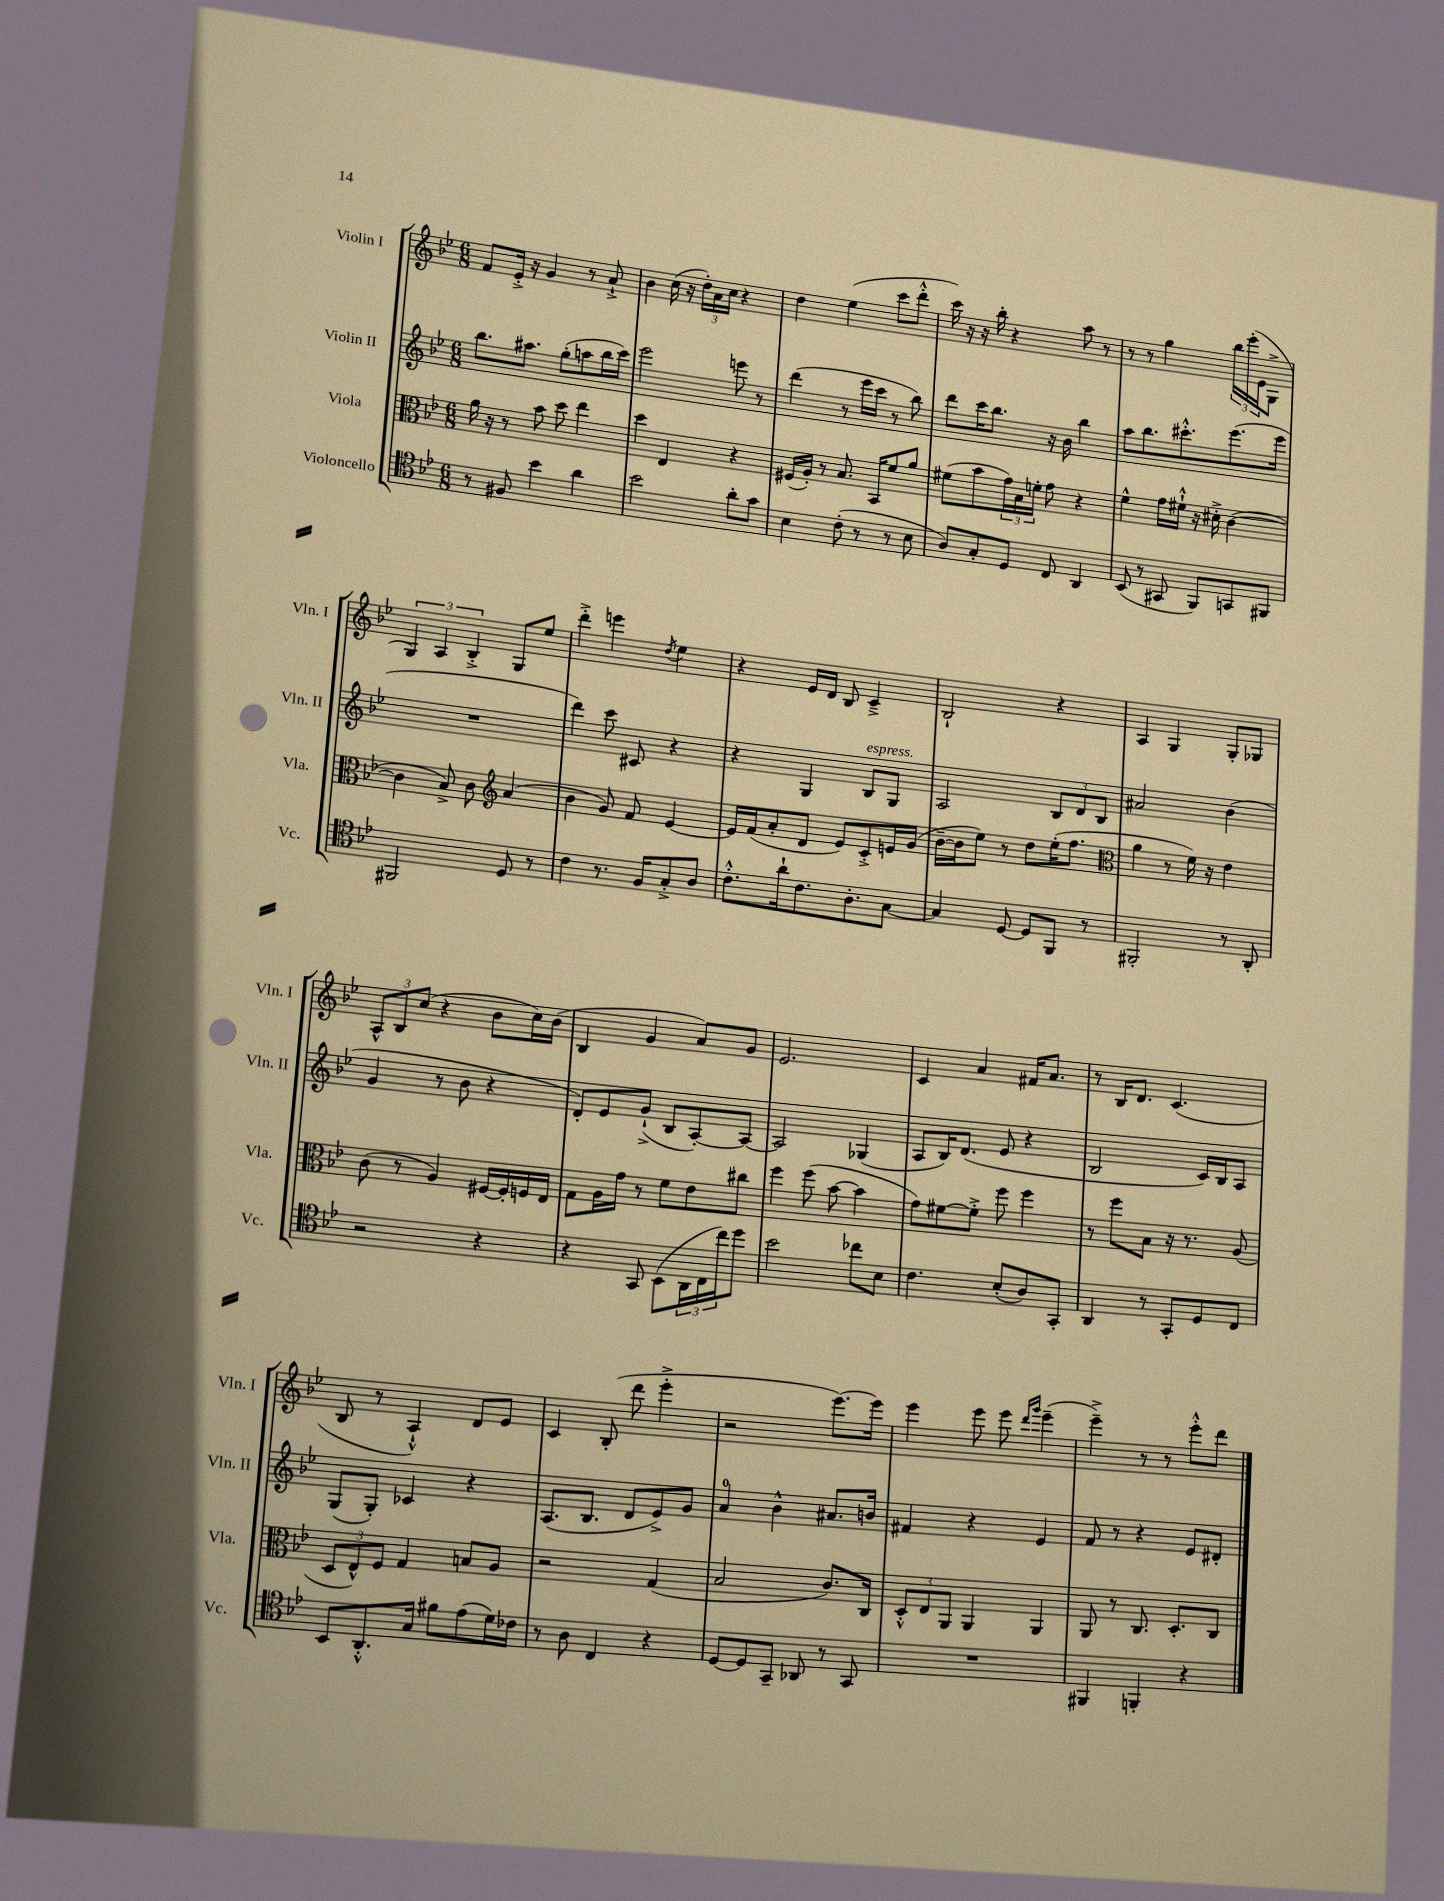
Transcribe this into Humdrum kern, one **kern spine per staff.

**kern	**kern	**kern	**kern
*part4	*part3	*part2	*part1
*staff4	*staff3	*staff2	*staff1
*I"Violoncello	*I"Viola	*I"Violin II	*I"Violin I
*I'Vc.	*I'Vla.	*I'Vln. II	*I'Vln. I
*clefC4	*clefC3	*clefG2	*clefG2
*k[b-e-]	*k[b-e-]	*k[b-e-]	*k[b-e-]
*M6/8	*M6/8	*M6/8	*M6/8
=1	=1	=1	=1
8r	16a\	8.bb-\L	8f/L
.	16r	.	.
8F#X/	8r	.	16e-'^/Jk
.	.	8.aa#X\J	16r
4b-\	8b-\	.	4g/
.	8dd\	(8gg'\L	.
4a\	4ee-\	8aan\	8r
.	.	16bb-\L	8a`^/
.	.	16ccc\JJ)	.
=2	=2	=2	=2
2b-\	4dd\	2eee-\	4b-\
.	4E-/	.	(16cc\
.	.	.	16r
.	.	.	24dd'\LL)
.	.	.	24a\
.	.	.	24cc\JJ
8a'\L	4r	8eeen\	4r
8g\J	.	8r	.
=3	=3	=3	=3
4B-\	(16F#X/LL	(4ddd\	4dd\
.	16A'/JJ)	.	.
.	8r	.	.
(8c'\	8.B-/	8r	(4ee-\
8r	.	16eee-\LL	.
.	16BB-/KL	16ccc\JJ	.
8r	8f/	8r	8ccc\L
8B-\	8a/J	8bb-\)	8ddd'^^\J
=4	=4	=4	=4
8A/L)	(8f#X\L	8ddd\L	16ccc\)
.	.	.	16r
8G'/	8b-\	16ccc\K	16r
.	.	8.bb-\J	16bb-'\
8D/J	24g\L)	.	4r
.	24B-\	.	.
.	24fn'\JJ	.	.
8C/	8g\	16r	.
.	.	16b-\	.
4AA/	4r	4bb-\	8aa\
.	.	.	8r
=5	=5	=5	=5
(8BB-/	4f^^\	8aa\L	8r
8r	.	8.bb-\	8r
8GG#X/	16g\LL	.	4gg\
.	16f#X`^^\JJ	8.ccc#X'^^\	.
8FF/L)	16r	.	.
.	16d#X'^\	.	.
8GGn/	([4c\	(8.eee-\	24bb-\LL
.	.	.	(24eee-'\
.	.	.	24e-\J
8FF#X/J	.	.	8G^\J
.	.	16eee-\Jk	.
!!LO:LB:g=z
=6	=6	=6	=6
2FF#X/	4c\]	2.r	6G/)
.	.	.	6A/
.	8B-^/)	.	.
.	.	.	6B-'^/
.	8c\	.	.
*	*clefG2	*	*
8D/	(4a/	.	8G/L
8r	.	.	8ee-/J
=7	=7	=7	=7
4c\	4b-\	4ddd\)	4ddd'^\
8.r	8g/)	8ccc\	4eeen\
.	8f/	8c#X/	.
16F/KL	.	.	.
.	.	.	8qdd/
8G'^/	[4e-/	4r	4ee-\
8A/J	.	.	.
=8	=8	=8	=8
8.c'^^\L	16e-/LL]	4r	4r
.	(16f/J	.	.
.	8a'/	.	.
16a`\k	.	.	.
8.c\	8d/J	4G/	16e-/LL
.	.	.	16d/JJ
.	8e-/L)	.	8B-/
8.A'\	.	.	.
!	!	!LO:TX:a:i:t=espress.	!
.	8c'^/	8B-/L	4c~^/
[8G\J	16en/L	8G/J	.
.	(16g/JJ	.	.
=9	=9	=9	=9
4G/]	[16b-~\LL	2A/	2B-`/
.	16b-\J]	.	.
.	8ee-\J)	.	.
[8D/	8r	.	.
8D/L]	8dd\L	.	.
8FF/J	(16ee-'\K	12B-/L	4r
.	8.ff\J	.	.
.	.	12d/	.
8r	.	.	.
.	.	12B-/J	.
=10	=10	=10	=10
*	*clefC3	*	*
2FF#X'/	4a\	2a#X/	4A/
.	8r	.	4G/
.	16f\)	.	.
.	16r	.	.
8r	4e-\	(4b-\	8G'/L
8AA'/	.	.	8G-X/J
!!LO:LB:g=z
=11	=11	=11	=11
2r	(8c\	4g/	12A^^/L
.	.	.	12B-/
.	8r	.	.
.	.	.	(12cc/J
.	4A/)	8r	4r
.	.	8b-\	.
4r	[16F#X/LL	4r	8b-\L
.	16F#'/]	.	.
.	16Fn/	.	16cc\L)
.	16E-/JJ	.	(16b-\JJ
=12	=12	=12	=12
4r	8G\L	8d'/L)	4B-/
.	16A\L	8e-/	.
.	16g\JJ	.	.
8GG/	8r	(8g`^/J	4g/
(8BB-\L	8f\L	8B-/L	.
24AA\L	8e-\	[8A'/)	8a/L)
24C\	.	.	.
24cc\J)	.	.	.
8dd\J	8cc#X\J	8A/J_	8g/J
=13	=13	=13	=13
2b-\	4ff\	2A/]	2.e-/
.	(8ff\	.	.
.	[8b-\	.	.
8cc-X\L	4b-\]	(4G-X/	.
8B-\J	.	.	.
=14	=14	=14	=14
4.c\	8g\L)	8A/L	4c/
.	[8f#X\	16B-/K)	.
.	.	(8.d/J	.
.	8f#'^\J]	.	4a/
(8B-'/L	8ff\	8e-/	.
8A/)	4ff\	4r	16f#X/KL
.	.	.	8.a/J
8GG'/J	.	.	.
=15	=15	=15	=15
4AA/	8r	2B-/	8r
.	8ff\L	.	16B-/KL
.	.	.	8.d/J
8r	8B-\J	.	.
8GG'/L	16r	.	(4.c/
.	8.r	.	.
8D/	.	16c/LL)	.
.	.	16B-/J	.
8C/J	(8A/	8A/J	.
!!LO:LB:g=z
=16	=16	=16	=16
8BB-/L	12D/L	(8G/L	8B-/
.	12E-^^/)	.	.
8.AA'^^/	.	8G'/J)	8r
.	12F/J	.	.
.	4G/	4c-X/	4A`^^/)
16G/Jk	.	.	.
8f#X\L	.	.	.
(8e-\	8Bn/L	4r	8d/L
16d\L)	8A/J	.	8e-/J
16c-X\JJ	.	.	.
=17	=17	=17	=17
8r	2r	(8.A/L	4c/
8A\	.	.	.
.	.	8.B-/J	.
4C/	.	.	(8B-'/
.	.	8d/L	8ddd\
4r	(4G/	8e-^/)	4eee-'^\
.	.	8g/J	.
=18	=18	=18	=18
[8D/L	2B-/	4a/	2r
8D/]	.	.	.
8GG~/J	.	4b-^^\	.
8AA-X/	.	.	.
8r	8.c/L)	8.a#X/L	[8.eee-\L)
8GG/	.	.	.
.	16C/Jk	16bn/Jk	16eee-\Jk]
=19	=19	=19	=19
2.r	12D'^^/L	4f#X/	4eee-\
.	12E-/	.	.
.	12AA/J	.	.
.	4AA/	4r	8eee-\
.	.	.	8eee-\
.	.	.	16qqddd/LL
.	.	.	16qqggg/JJ
.	4AA/	4e-/	(4eee-~\
=20	=20	=20	=20
4FF#X/	8AA/	8f/	4eee-~^\)
.	8r	8r	.
4FFn'/	8.C/	4r	8r
.	.	.	8r
.	8.D'/L	.	.
4r	.	8e-/L	8eee-'^^\L
.	8C/J	8d#X'/J	8ddd\J
==	==	==	==
*-	*-	*-	*-
